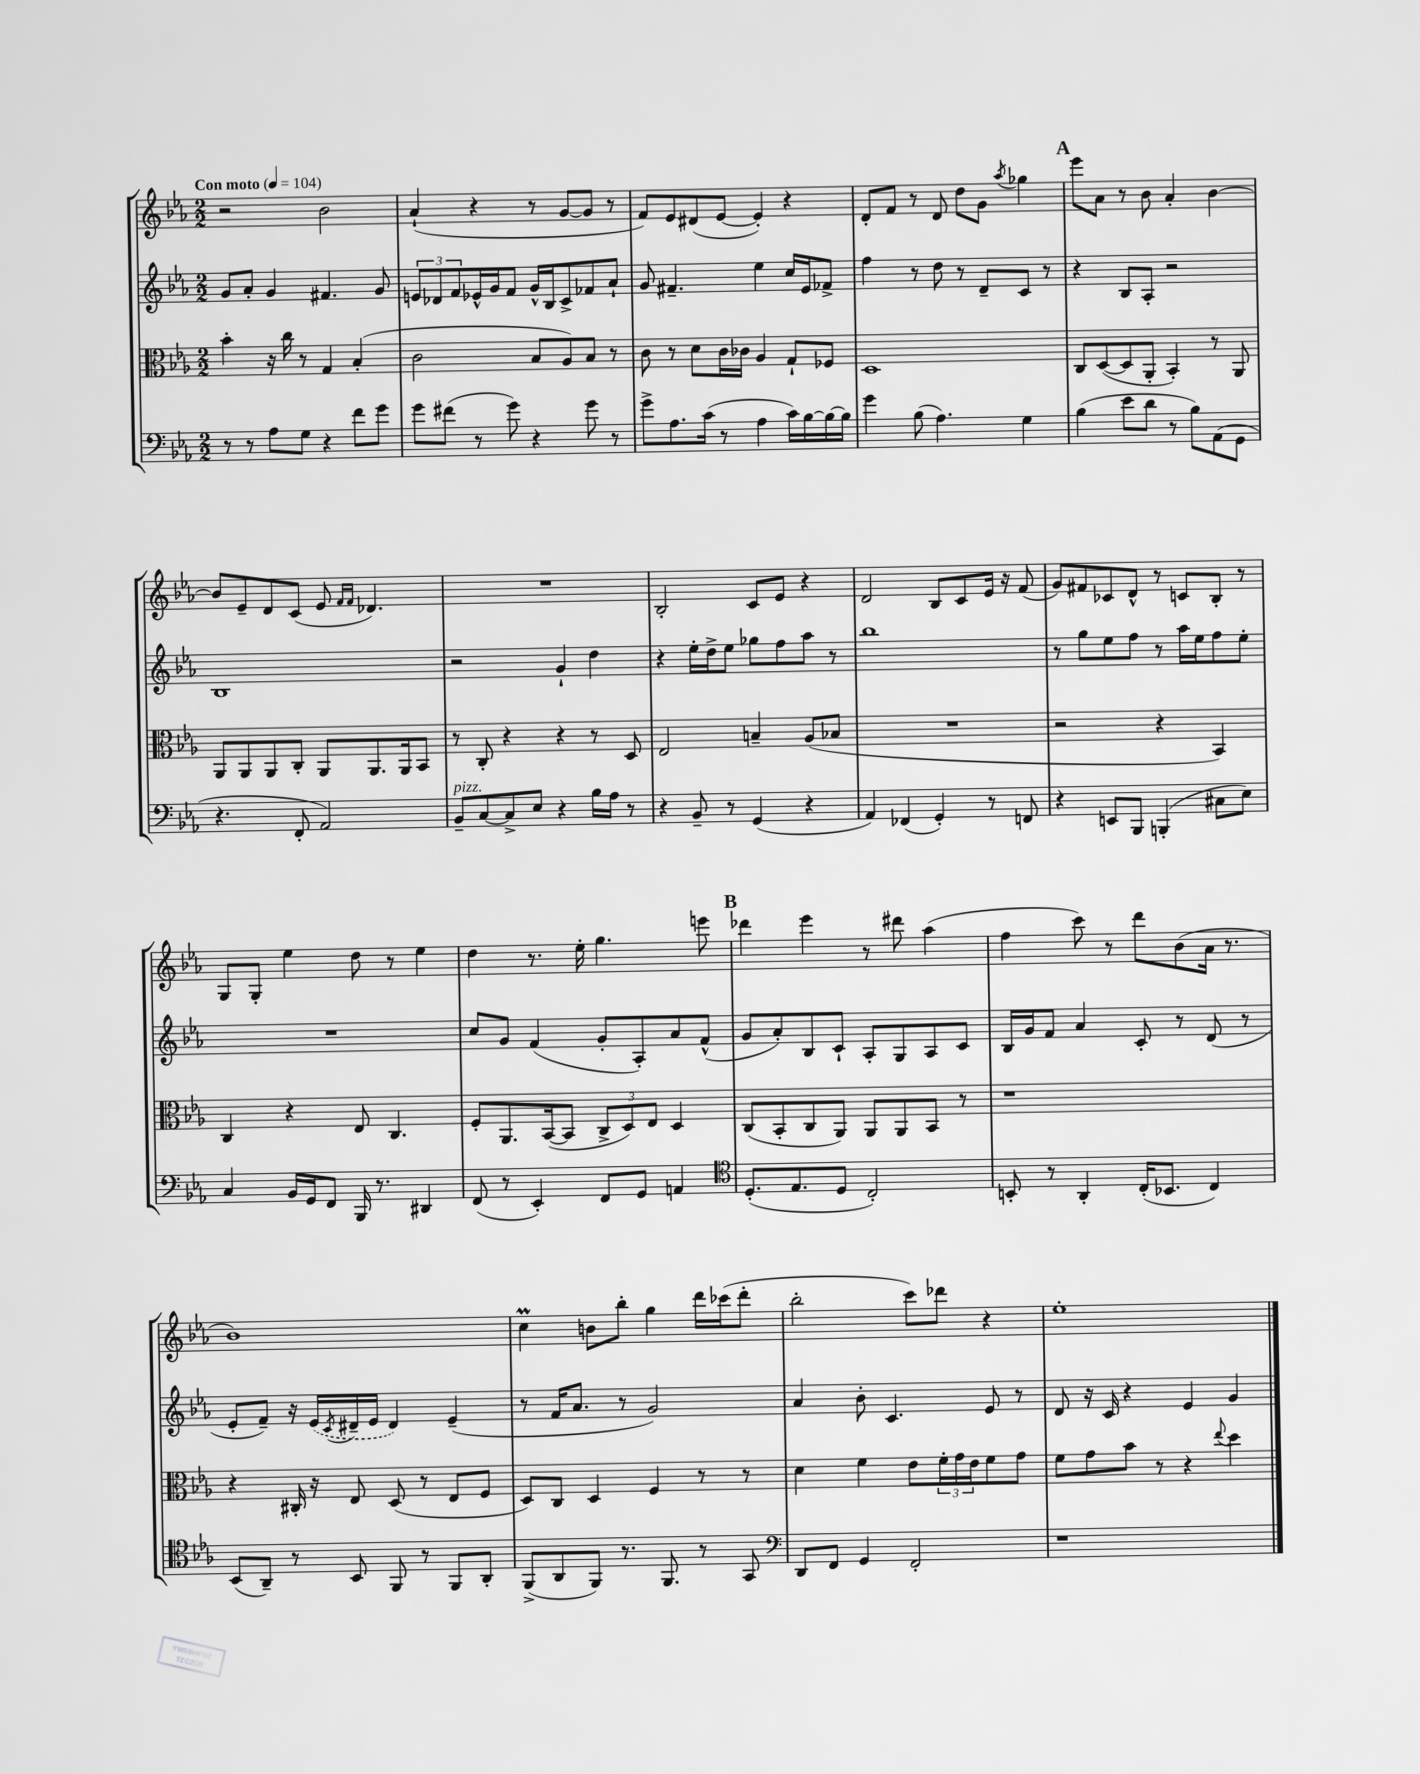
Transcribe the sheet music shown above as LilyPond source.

<<
\new StaffGroup <<
\new Staff = "s0" {
    \clef treble \key ees \major \numericTimeSignature \time 2/2 \tempo "Con moto" 4 = 104
    r2 bes'2 |
    aes'4-!( r4 r8 g'8~ g'8 r8 |
    f'8) ees'8 dis'8( ees'8~ ees'4-.) r4 |
    d'8-. f'8 r8 d'8 d''8 g'8 \acciaccatura { aes''8 } ges''4 |
    \mark \markup { \bold "A" } ees'''8 aes'8 r8 bes'8 aes'4-. bes'4~ |
    bes'8 ees'8-- d'8 c'8( ees'8 \grace { f'16 f'16 } des'4.) |
    R1 |
    bes2-. c'8 ees'8 r4 |
    d'2 bes8 c'8 ees'16 r16 f'8( |
    g'8) fis'8 ces'8 d'8-^ r8 c'8 bes8-. r8 |
    g8 g8-. ees''4 d''8 r8 ees''4 |
    d''4 r8. ees''16-. g''4. e'''8 |
    \mark \markup { \bold "B" } des'''4 ees'''4 r8 dis'''8 aes''4( |
    f''4 c'''8) r8 d'''8 bes'8( aes'16 r8. |
    bes'1) |
    c''4\prall b'8 bes''8-. g''4 d'''16 ces'''16( d'''8-. |
    bes''2-. c'''8) des'''8 r4 |
    ees''1-. \bar "|." |
}
\new Staff = "s1" {
    \clef treble \key ees \major \numericTimeSignature \time 2/2
    g'8 aes'8-. g'4 fis'4. g'8 |
    \tuplet 3/2 { e'8 des'8 f'8 } ees'16-^ g'16 f'8 g'16-^ bes16 c'8-> fes'8 aes'8-! |
    g'8 fis'4.-- ees''4 c''16 ees'16 fes'8-> |
    f''4 r8 d''8 r8 d'8-- c'8 r8 |
    \mark \markup { \bold "A" } r4 bes8 aes8-. r2 |
    bes1 |
    r2 g'4-! d''4 |
    r4 ees''16-. d''16-> ees''8 ges''8 f''8 aes''8 r8 |
    bes''1 |
    r8 g''8 ees''8 f''8 r8 aes''16 ees''16 f''8 ees''8-. |
    R1 |
    c''8 g'8 f'4( g'8-. aes8-.) aes'8 f'8-^( |
    \mark \markup { \bold "B" } g'8 aes'8-.) bes8 c'8-! aes8-. g8 aes8 c'8 |
    bes16 g'16 f'8 aes'4 c'8-. r8 d'8( r8 |
    ees'8-. f'8--) r16 \once \slurDashed ees'16( \acciaccatura { c'8 } dis'16-- ees'16 dis'4) ees'4--( |
    r8 f'16 aes'8. r8 g'2) |
    aes'4 bes'8-. c'4. ees'8 r8 |
    d'8 r16 c'16 r4 ees'4 g'4 \bar "|." |
}
\new Staff = "s2" {
    \clef alto \key ees \major \numericTimeSignature \time 2/2
    bes'4-. r16 c''16 r8 g4 bes4-.( |
    c'2 bes8 aes8) bes8 r8 |
    c'8 r8 d'8 c'16 ces'16 aes4 g8-! fes8 |
    d1 |
    \mark \markup { \bold "A" } c8 d8~( d8 aes,8-. bes,4-.) r8 aes,8 |
    aes,8 aes,8 aes,8 c8-. aes,8 aes,8. aes,16 bes,8 |
    r8 c8-. r4 r4 r8 d8 |
    ees2 b4-- aes8( bes8 |
    R1 |
    r2 r4 bes,4) |
    c4 r4 ees8 c4. |
    f8-. aes,8. bes,16~( bes,8 \tuplet 3/2 { c8-> d8) ees8 } d4 |
    \mark \markup { \bold "B" } c8( bes,8-. c8 aes,8) aes,8 aes,8 bes,8 r8 |
    r1 |
    r4 cis16-. r16 ees8 d8( r8 ees8 f8 |
    d8) c8 d4 f4 r8 r8 |
    d'4 f'4 ees'8 \tuplet 3/2 { f'16-. g'16 ees'16 } f'8 g'8 |
    f'8 g'8 bes'8 r8 r4 \appoggiatura { ees''8 } d''4 \bar "|." |
}
\new Staff = "s3" {
    \clef bass \key ees \major \numericTimeSignature \time 2/2
    r8 r8 aes8 g8 r4 f'8 g'8 |
    g'8 fis'8( r8 g'8) r4 g'8 r8 |
    g'8-> aes8. c'16( r8 aes4 c'16) bes16~ bes16~ bes16 |
    g'4 bes8( aes4.) g4 |
    \mark \markup { \bold "A" } bes4( ees'8 d'8 r8 bes8) aes,8( g,8 |
    r4. f,8-. aes,2) |
    bes,8--^\markup { \italic "pizz." } c8~ c8-> ees8 r4 bes16 aes16 r8 |
    r4 bes,8-- r8 g,4( r4 |
    aes,4) fes,4( g,4-.) r8 f,8 |
    r4 e,8 bes,,8 b,,4-.( cis8 ees8) |
    c4 bes,16 g,16 f,8 bes,,16 r8. dis,4 |
    f,8( r8 ees,4-.) f,8 g,8 a,4 |
    \mark \markup { \bold "B" } \clef tenor d8.-.( ees8. d8 c2-.) |
    b,8-. r8 aes,4-. c16-.( bes,8. c4) |
    bes,8( aes,8--) r8 bes,8 f,8 r8 f,8 aes,8-. |
    f,8->( aes,8 f,8) r8. f,8. r8 g,8 |
    \clef bass d,8 f,8 g,4 f,2-. |
    r1 \bar "|." |
}
>>
>>
\layout { \context { \Score \remove "Bar_number_engraver" } }
